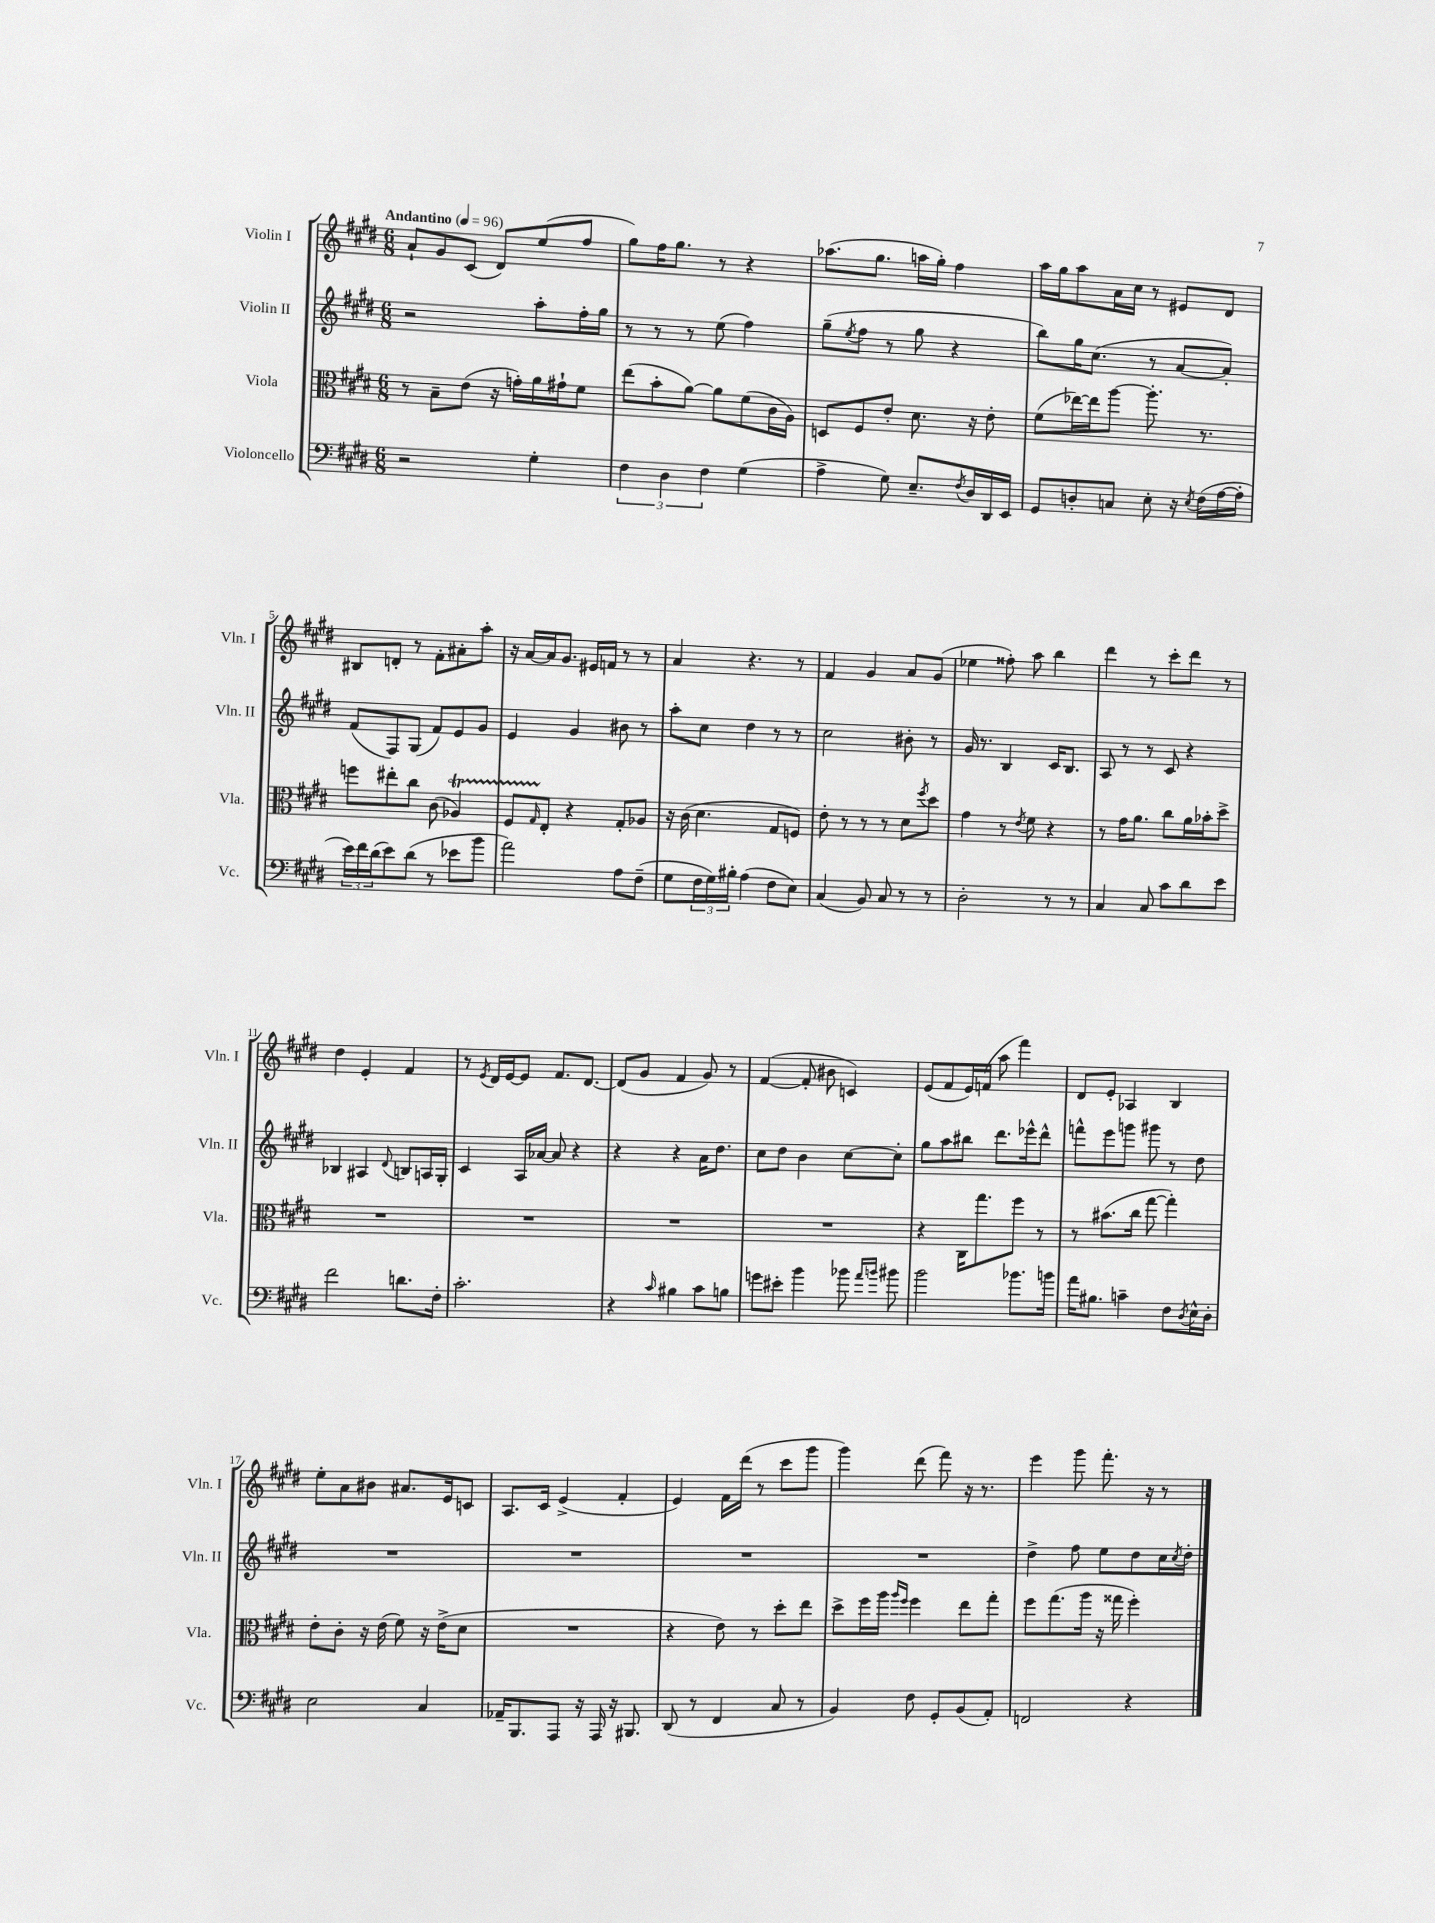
<<
\new StaffGroup <<
\new Staff = "s0" \with { instrumentName = "Violin I" shortInstrumentName = "Vln. I" } {
    \clef treble \key e \major \numericTimeSignature \time 6/8 \tempo "Andantino" 4 = 96
    a'8-! gis'8 cis'8( dis'8) e''8( fis''8 |
    gis''8) fis''16 gis''8. r8 r4 |
    aes''8.( gis''8. a''16 gis''16-.) fis''4 |
    a''16 gis''16 a''8 a'16 cis''16 r8 eis'8 dis'8 |
    bis8 d'8-. r8 fis'8-. ais'8-. a''8-. |
    r16 a'16~ a'16 gis'8. eis'16 f'16 r8 r8 |
    a'4 r4. r8 |
    fis'4 gis'4 a'8 gis'8( |
    ees''4 fisis''8-.) a''8 b''4 |
    dis'''4 r8 cis'''8-. dis'''8 r8 |
    dis''4 e'4-. fis'4 |
    r8 \acciaccatura { e'8 } dis'16 e'16~ e'8 fis'8. dis'8.~ |
    dis'8( gis'8 fis'4 gis'8) r8 |
    fis'4~( fis'8-. bis'8 c'4) |
    e'8( fis'8 e'16) f'16( a''8 fis'''4) |
    dis'8 e'8-. aes4 b4 |
    e''8-. a'8 bis'8 ais'8. e'16 c'8 |
    a8. cis'16 e'4->( fis'4-. |
    e'4) fis'16 dis'''16( r8 cis'''8 gis'''8 |
    gis'''4) dis'''8( fis'''8) r16 r8. |
    e'''4 gis'''8 fis'''8.-. r16 r8 \bar "|." |
}
\new Staff = "s1" \with { instrumentName = "Violin II" shortInstrumentName = "Vln. II" } {
    \clef treble \key e \major \numericTimeSignature \time 6/8
    r2 a''8-. fis''16-. gis''16 |
    r8 r8 r8 e''8( fis''4) |
    gis''8--( \acciaccatura { e''8 } fis''8 r8 gis''8 r4 |
    b''8) gis''16 cis''8.( r8 a'8~ a'8-.) |
    fis'8( fis8) gis8( fis'8) e'8 gis'8 |
    e'4 gis'4 bis'8 r8 |
    a''8-. cis''8 dis''4 r8 r8 |
    cis''2 bis'8-. r8 |
    gis'16 r8. b4 cis'16 b8. |
    a8 r8 r8 cis'8 r4 |
    bes4 ais4 \appoggiatura { dis'8 } b8 a16 gis16-. |
    cis'4 a16 aes'16~ aes'8 r4 |
    r4 r4 a'16 dis''8. |
    cis''8 dis''8 b'4 cis''8~ cis''8-. |
    gis''8 a''8 bis''8 dis'''8. ees'''16-^ dis'''8-^ |
    f'''8-^ e'''8 g'''8 gis'''8 r8 dis''8 |
    R2. |
    R2. |
    R2. |
    R2. |
    dis''4-> fis''8 e''8 dis''8 cis''16 \acciaccatura { cis''8 } dis''16-. \bar "|." |
}
\new Staff = "s2" \with { instrumentName = "Viola" shortInstrumentName = "Vla." } {
    \clef alto \key e \major \numericTimeSignature \time 6/8
    r8 b8-- e'8( r16 g'16-.) a'16 gis'16-! fis'8 |
    e''8( b'8-. a'8~) a'8 fis'8( cis'16 a16) |
    d8 fis8 e'8-. dis'8. r16 e'8-. |
    fis'8( ees''16~) ees''16 a''8~ a''8.-. r8. |
    f''8 eis''8-. cis''8 cis'8( aes4\startTrillSpan) |
    fis8 \grace { gis16 } e8-.\stopTrillSpan r4 gis8-. aes8 |
    r16 cis'16( dis'4. gis8 f8) |
    e'8-. r8 r8 r8 dis'8 \acciaccatura { fis''8 } dis''8 |
    gis'4 r8 \acciaccatura { e'8 } fis'8 r4 |
    r8 gis'16 a'8. cis''8 a'16 bes'16-. dis''8-> |
    R2. |
    R2. |
    R2. |
    R2. |
    r4 cis16 gis''8. fis''8 r8 |
    r8 bis'8.( cis''16 gis''8~ gis''4-.) |
    e'8-. cis'8-. r16 e'16( fis'8) r16 e'16->( dis'8 |
    R2. |
    r4 e'8) r8 dis''8-. e''8 |
    dis''8-> fis''16 a''16 \grace { a''16 fis''16 } fis''4 e''8 gis''8-. |
    fis''8 gis''8.( a''16 r16 gisis''16 fis''4-.) \bar "|." |
}
\new Staff = "s3" \with { instrumentName = "Violoncello" shortInstrumentName = "Vc." } {
    \clef bass \key e \major \numericTimeSignature \time 6/8
    r2 gis4-. |
    \tuplet 3/2 { fis4 dis4 fis4 } gis4( |
    a4-> gis8) e8.-- \acciaccatura { fis8 } dis16 dis,16 e,16 |
    gis,8 d8-. c8 e8-. r16 \acciaccatura { e8 } fis16( a16~ a16-. |
    \tuplet 3/2 { e'16) fis'16 dis'16( } e'8) dis'8( r8 ees'8 b'8 |
    a'2) a8 fis8--( |
    gis8 \tuplet 3/2 { fis16 gis16) bis16-. } a4( fis8 e8) |
    cis4( b,8) cis8 r8 r8 |
    dis2-. r8 r8 |
    cis4 cis8 cis'8 dis'8 e'8 |
    fis'2 d'8. fis16-. |
    cis'2.-. |
    r4 \grace { cis'16 } bis4 cis'8 b8 |
    g'8 eis'8-. b'4 bes'8 \grace { a'16 b'16 } bis'8 |
    b'2 bes'8. b'16 |
    a'16 bis8. c'4-- fis8 \acciaccatura { dis8 } e16-^ dis16-. |
    e2 cis4 |
    aes,16-- b,,8. a,,8 r16 a,,16 r16 bis,,8. |
    dis,8( r8 fis,4 cis8 r8 |
    b,4) fis8 gis,8-. b,8( a,8-.) |
    f,2 r4 \bar "|." |
}
>>
>>
